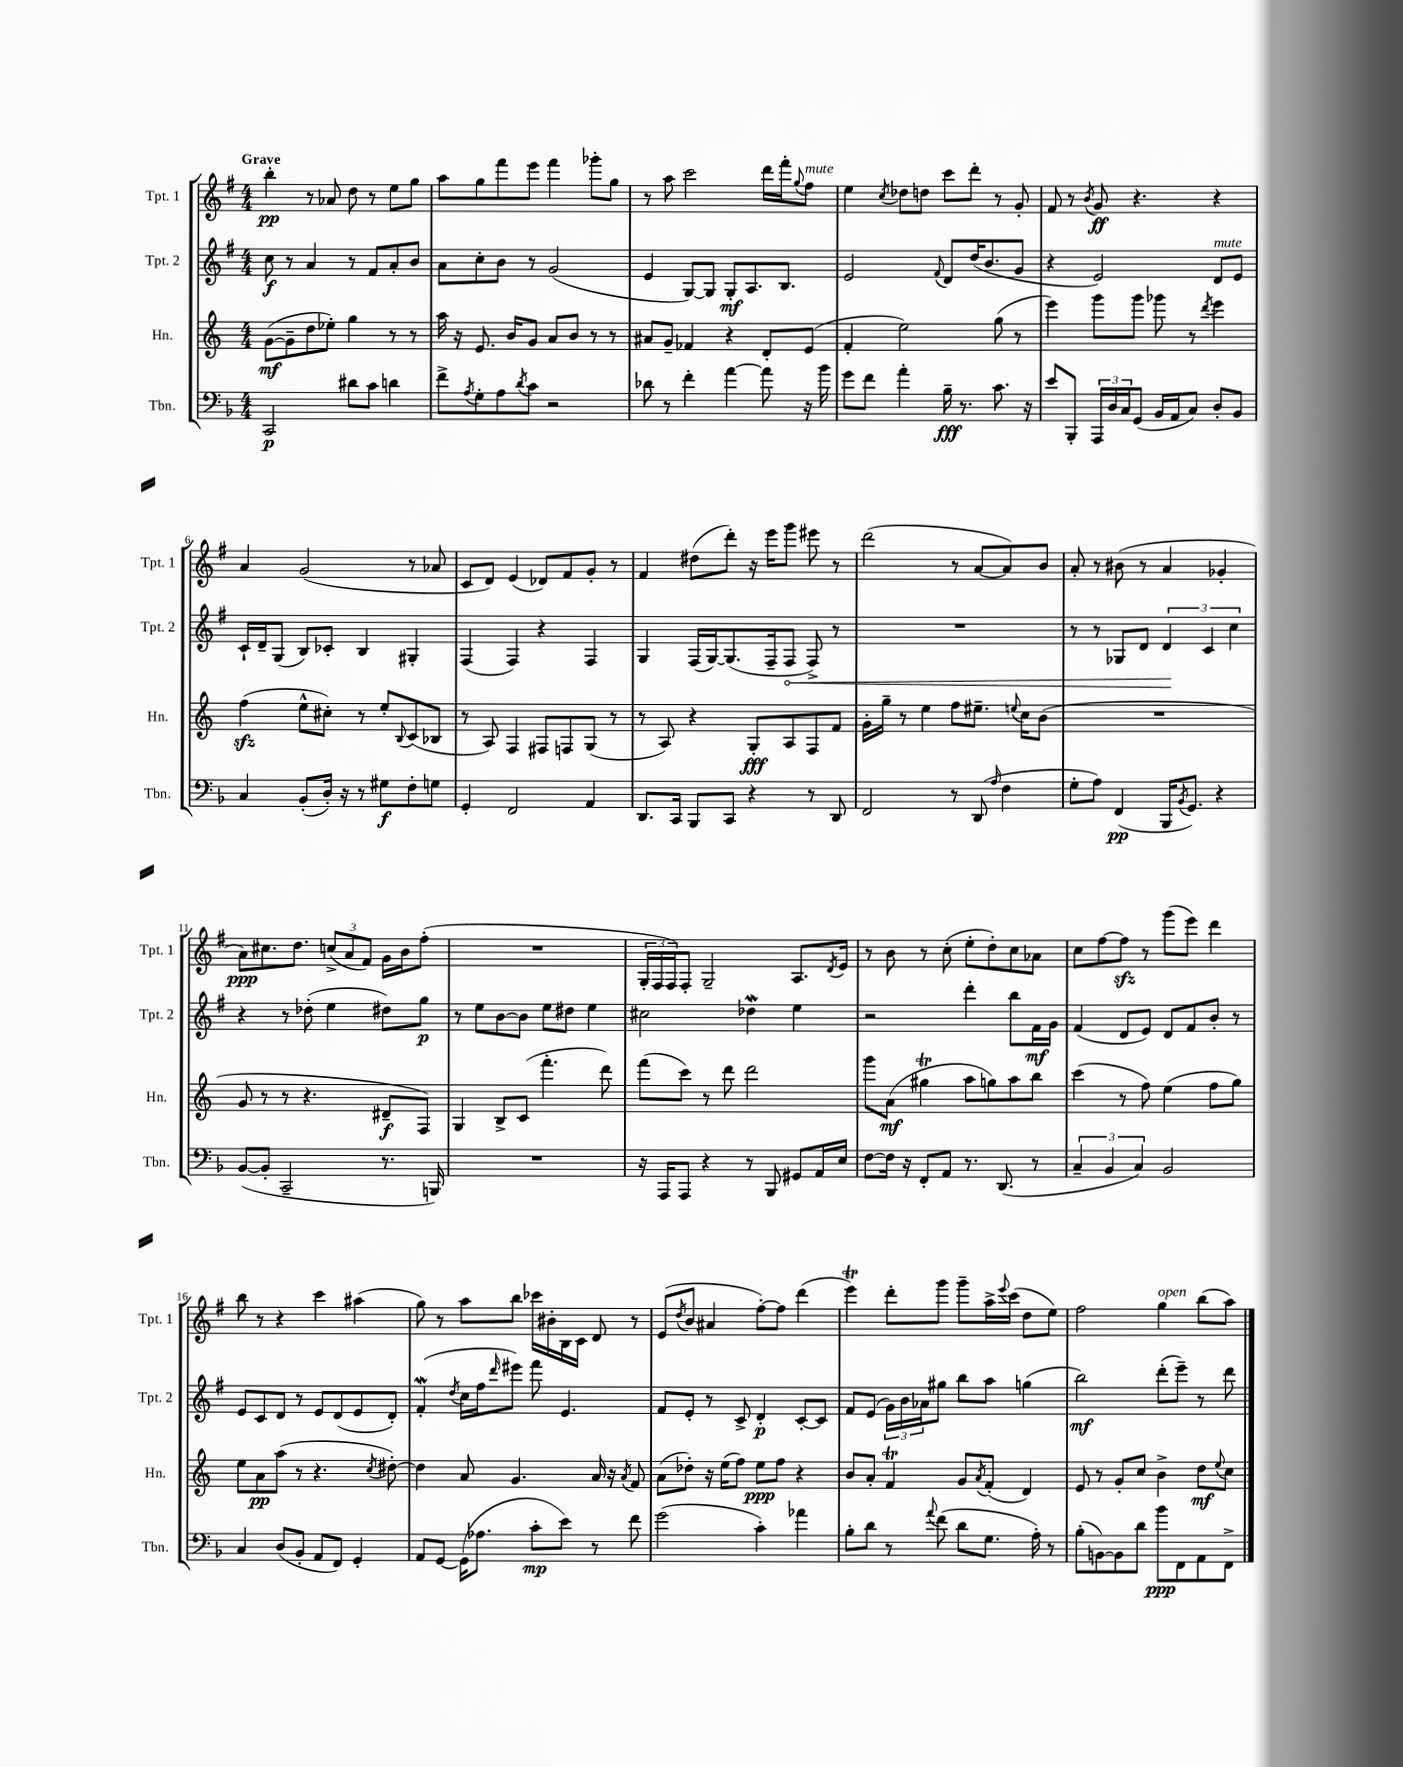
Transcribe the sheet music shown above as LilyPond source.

<<
\new StaffGroup <<
\new Staff = "s0" \with { instrumentName = "Tpt. 1" shortInstrumentName = "Tpt. 1" } {
    \clef treble \key g \major \numericTimeSignature \time 4/4 \tempo "Grave"
    b''4-.\pp r8 aes'8 d''8 r8 e''8 g''8 |
    a''8 g''8 fis'''8 e'''8 fis'''4 ges'''8-. g''8 |
    r8 a''8 c'''2 d'''16 fis'''16-. \appoggiatura { g''8 } fis''8^\markup { \italic "mute" } |
    e''4 \acciaccatura { c''8 } des''8 d''8 c'''8 d'''8-. r8 g'8-. |
    fis'8 r8 \acciaccatura { b'8 } g'8\ff r4. r4 |
    a'4 g'2( r8 aes'8 |
    c'8 d'8) e'4( des'8) fis'8 g'8-. r8 |
    fis'4 dis''8( d'''8-.) r16 e'''16 g'''8 eis'''8 r8 |
    d'''2( r8 a'8~ a'8) b'8 |
    a'8-. r8 bis'8( r8 a'4 ges'4-. |
    a'8\ppp) cis''8. d''8. \tuplet 3/2 { c''8->( a'8 fis'8) } g'16 b'16 fis''8-.( |
    R1 |
    \tuplet 3/2 { g16-. fis16 fis16) } fis8-. g2-- a8. \acciaccatura { d'8 } e'16 |
    r8 b'8 r8 c''8-.( e''8-. d''8-.) c''8 aes'8 |
    c''8 fis''8~ fis''8\sfz r8 g'''8( e'''8) d'''4 |
    b''8 r8 r4 c'''4 ais''4( |
    g''8) r8 a''8 b''8 ces'''16 bis'16-. b16 c'16 d'8 r8 |
    e'8( \acciaccatura { d''8 } b'8 ais'4 fis''8~-.) fis''8 d'''4( |
    e'''4\trill) d'''8-. g'''8 g'''8-- a''16-> \appoggiatura { e'''8 } c'''16( d''8 e''8) |
    fis''2 g''4^\markup { \italic "open" } b''8( a''8) \bar "|." |
}
\new Staff = "s1" \with { instrumentName = "Tpt. 2" shortInstrumentName = "Tpt. 2" } {
    \clef treble \key g \major \numericTimeSignature \time 4/4
    c''8\f r8 a'4 r8 fis'8 a'8-. b'8 |
    a'8 c''8-. b'8 r8 g'2( |
    e'4 g8~) g8 g8-.\mf a8. b8. |
    e'2 \appoggiatura { fis'8 } d'8 d''16( b'8. g'8 |
    r4 e'2) d'8^\markup { \italic "mute" } e'8 |
    c'16-! d'16-- g8( b8) ces'8-. b4 gis4-. |
    fis4( fis4) r4 fis4 |
    g4 fis16( g16~) g8.( fis16-- \once \override Hairpin.circled-tip = ##t fis8\< fis8->) r8 |
    R1 |
    r8 r8 ges8 d'8 \tuplet 3/2 { d'4\! c'4 c''4 } |
    r4 r8 des''8-.( e''4 dis''8) g''8\p |
    r8 e''8 b'8~ b'8 e''8 dis''8 e''4 |
    cis''2 des''4\mordent e''4 |
    r2 d'''4-. b''8 fis'16\mf g'16 |
    fis'4( d'8 e'8) d'8 fis'8 b'8-. r8 |
    e'8 c'8 d'8 r8 e'8 d'8( e'8 d'8-.) |
    fis'4-.\mordent( \acciaccatura { d''8 } c''16 fis''16 \grace { d'''16 } eis'''8) fis'''8 e'4. |
    fis'8 e'8-. r8 c'8-> d'4-.\p c'8~-. c'8 |
    fis'8 e'8( \tuplet 3/2 { g'16) b'16 aes'16 } gis''8 b''8 a''8 g''4( |
    b''2\mf) d'''8-.( e'''8--) r8 d'''8 \bar "|." |
}
\new Staff = "s2" \with { instrumentName = "Hn." shortInstrumentName = "Hn." } {
    \clef treble \key c \major \numericTimeSignature \time 4/4
    g'8~\mf( g'8-- d''8 ees''8-.) g''4 r8 r8 |
    a''16 r16 e'8. b'16 g'8 a'8 b'8 r8 r8 |
    ais'8 g'8-- fes'4 r4 d'8-. e'8( |
    f'4-. e''2) g''8( r8 |
    e'''4) g'''8 g'''8 ges'''8 r8 \acciaccatura { d'''8 } e'''4 |
    f''4\sfz( e''8-^ cis''8-.) r8 e''8-. \appoggiatura { b8 } c'8( bes8 |
    r8 a8) f4 fis8 f8 g8( r8 |
    r8 a8) r4 g8-.\fff a8 f8 f'8 |
    g'16-. g''16-- r8 e''4 f''8 eis''8.-- \appoggiatura { e''8 } c''16 b'8( |
    R1 |
    g'8 r8 r8 r4. dis'8--\f f8) |
    g4 b8-> c'8( f'''4.-. d'''8) |
    f'''8( c'''8) r8 d'''8 d'''2 |
    g'''8 a'8\mf( gis''4\trill a''8 g''8) a''8 b''8 |
    c'''4( r8 f''8) e''4( f''8 g''8) |
    e''8 a'8\pp a''8( r8 r4. \acciaccatura { c''8 } dis''8~-.) |
    dis''4 a'8 g'4. a'16 r16 \acciaccatura { a'8 } f'8 |
    a'8( des''8-.) r16 e''16( f''8) e''8\ppp f''8 r4 |
    b'8 a'8-. f'4\trill g'8 \acciaccatura { a'8 } f'8-.( d'4) |
    e'8 r8 g'8-. c''8 b'4-> d''8\mf \appoggiatura { e''8 } c''8 \bar "|." |
}
\new Staff = "s3" \with { instrumentName = "Tbn." shortInstrumentName = "Tbn." } {
    \clef bass \key f \major \numericTimeSignature \time 4/4
    c,2\p dis'8 c'8 d'4 |
    f'8-> \acciaccatura { a8 } g8-. a8 \acciaccatura { d'8 } c'8 r2 |
    des'8 r8 f'4-. a'4~ a'8 r16 bes'16 |
    g'8 f'8 a'4-. bes16--\fff r8. c'8. r16 |
    e'8 bes,,8-. \tuplet 3/2 { a,,16 d16 c16 } g,8( bes,16 a,16 c8) d8-. bes,8 |
    c4 bes,8-.( d16-.) r16 r8 gis8\f f8-. g8 |
    g,4-. f,2 a,4 |
    d,8. c,16 bes,,8 c,8 r4 r8 d,8 |
    f,2 r8 d,8( \grace { a16 } f4 |
    g8-. a8) f,4\pp( bes,,16 \acciaccatura { bes,8 } g,8.) r4 |
    bes,8~( bes,8-. c,2-- r8. b,,16) |
    R1 |
    r16 a,,16 a,,8 r4 r8 bes,,8 gis,8 a,16 e16 |
    f8~ f16 r16 f,8-. a,8 r8. d,8.( r8 |
    \tuplet 3/2 { c4-- bes,4 c4) } bes,2 |
    c4 d8( bes,8-. a,8 f,8) g,4-. |
    a,8 g,8~ g,16( aes8. c'8-.\mp e'8) r8 f'8 |
    g'2( c'4-.) aes'4 |
    bes8-. d'8 r8 \appoggiatura { a'8 } f'8( d'8 g8. a16-.) r8 |
    bes8-.( b,8~) b,8 d'8 bes'8\ppp f,8 a,8 f,8-> \bar "|." |
}
>>
>>
